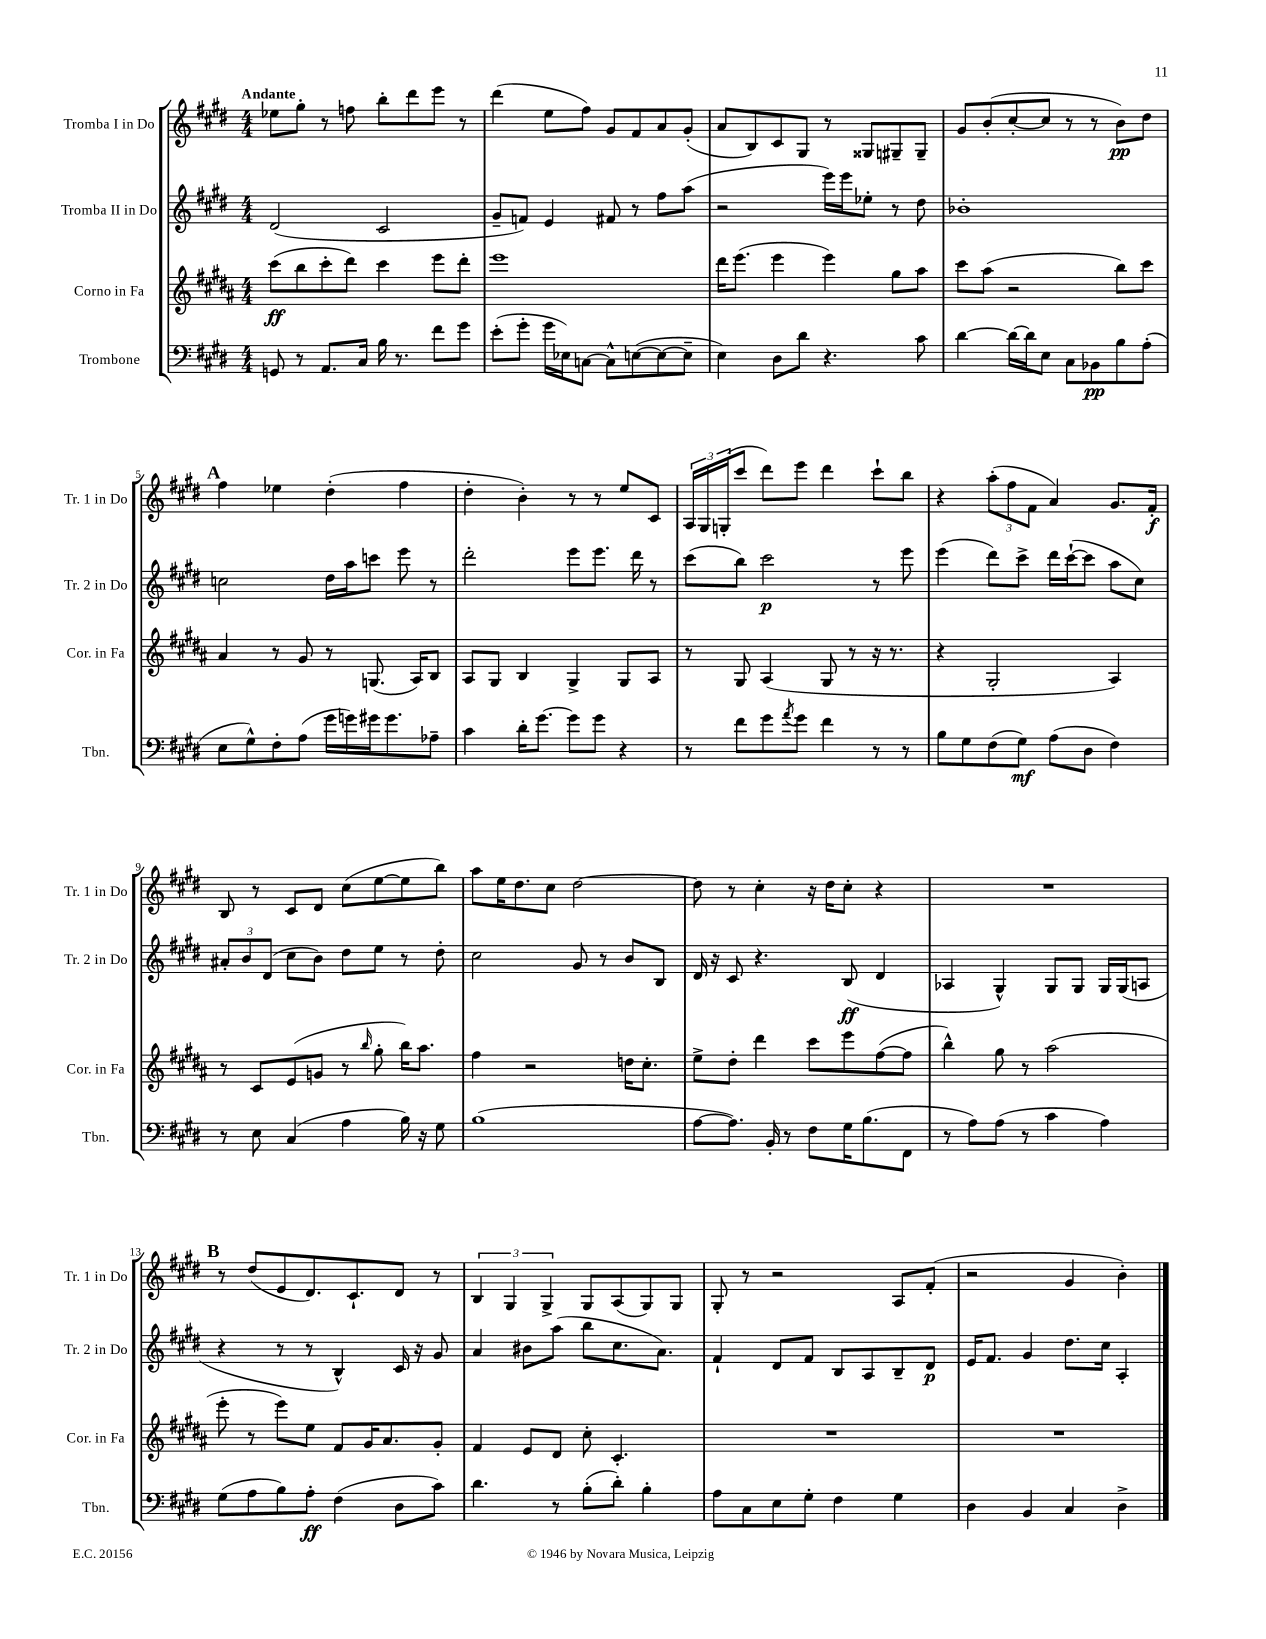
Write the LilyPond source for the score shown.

<<
\new StaffGroup <<
\new Staff = "s0" \with { instrumentName = "Tromba I in Do" shortInstrumentName = "Tr. 1 in Do" } {
    \clef treble \key e \major \numericTimeSignature \time 4/4 \tempo "Andante"
    ees''8 gis''8-. r8 f''8 b''8-. dis'''8 e'''8 r8 |
    dis'''4( e''8 fis''8) gis'8 fis'8 a'8 gis'8-.( |
    a'8 b8) cis'8 gis8 r8 gisis8 gis8-- gis8-- |
    gis'8 b'8-.( cis''8~-. cis''8 r8 r8 b'8\pp) dis''8 |
    \mark \markup { \bold "A" } fis''4 ees''4 dis''4-.( fis''4 |
    dis''4-. b'4-.) r8 r8 e''8 cis'8 |
    \tuplet 3/2 { a16 gis16 g16-.( } cis'''8 dis'''8) e'''8 dis'''4 cis'''8-! b''8 |
    r4 \tuplet 3/2 { a''8-.( fis''8 fis'8 } a'4) gis'8. fis'16-.\f |
    b8 r8 cis'8 dis'8 cis''8( e''8~ e''8 b''8) |
    a''8 e''16 dis''8. cis''8 dis''2~ |
    dis''8 r8 cis''4-. r16 dis''16 cis''8-. r4 |
    R1 |
    \mark \markup { \bold "B" } r8 dis''8( e'8 dis'8.) cis'8.-! dis'8 r8 |
    \tuplet 3/2 { b4 gis4 gis4-> } gis8 a8( gis8) gis8 |
    gis8-. r8 r2 a8 fis'8-.( |
    r2 gis'4 b'4-.) \bar "|." |
}
\new Staff = "s1" \with { instrumentName = "Tromba II in Do" shortInstrumentName = "Tr. 2 in Do" } {
    \clef treble \key e \major \numericTimeSignature \time 4/4
    dis'2( cis'2 |
    gis'8-- f'8) e'4 fis'8 r8 fis''8 a''8( |
    r2 e'''16) e'''16 ees''8-. r8 dis''8 |
    bes'1-. |
    \mark \markup { \bold "A" } c''2 dis''16 a''16 c'''8 e'''8 r8 |
    dis'''2-. e'''8 e'''8. dis'''16 r8 |
    cis'''8( b''8) cis'''2\p r8 e'''8 |
    e'''4( dis'''8) cis'''8-> dis'''16 cis'''16~-!( cis'''8 a''8 cis''8) |
    \tuplet 3/2 { ais'8-. b'8 dis'8( } cis''8 b'8) dis''8 e''8 r8 dis''8-. |
    cis''2 gis'8 r8 b'8 b8 |
    dis'16 r16 cis'8 r4. b8\ff( dis'4 |
    aes4 gis4-^) gis8 gis8 gis16 gis16( a8 |
    \mark \markup { \bold "B" } r4 r8 r8 b4-^) cis'16 r16 gis'8 |
    a'4 bis'8 a''8( b''8 cis''8. a'8.) |
    fis'4-! dis'8 fis'8 b8 a8 b8-- dis'8\p |
    e'16 fis'8. gis'4 dis''8. cis''16 a4-. \bar "|." |
}
\new Staff = "s2" \with { instrumentName = "Corno in Fa" shortInstrumentName = "Cor. in Fa" } {
    \clef treble \key b \major \numericTimeSignature \time 4/4
    cis'''8\ff( b''8 cis'''8-. dis'''8) cis'''4 e'''8 dis'''8-. |
    e'''1 |
    dis'''16 e'''8.( e'''4 e'''4) gis''8 ais''8 |
    cis'''8 ais''8( r2 b''8) cis'''8 |
    \mark \markup { \bold "A" } ais'4 r8 gis'8 r8 g8.( ais16) b8 |
    ais8 gis8 b4 gis4-> gis8 ais8 |
    r8 gis8 ais4( gis8 r8 r16 r8. |
    r4 gis2-. ais4) |
    r8 cis'8 e'8( g'8 r8 \grace { b''16 } gis''8-. b''16) ais''8. |
    fis''4 r2 d''16 cis''8.-. |
    e''8-> dis''8-. dis'''4 cis'''8 e'''8 fis''8~( fis''8 |
    b''4-^) gis''8 r8 ais''2( |
    \mark \markup { \bold "B" } e'''8-. r8 e'''8) e''8 fis'8 gis'16 ais'8. gis'8-. |
    fis'4 e'8 dis'8 cis''8-. cis'4.-. |
    R1 |
    R1 \bar "|." |
}
\new Staff = "s3" \with { instrumentName = "Trombone" shortInstrumentName = "Tbn." } {
    \clef bass \key e \major \numericTimeSignature \time 4/4
    g,8 r8 a,8. cis16 b16 r8. fis'8 gis'8 |
    e'8-.( gis'8-. gis'16 ees16) c8~ c8-^ e8~( e8~ e8-- |
    e4) dis8 dis'8 r4. cis'8 |
    dis'4~ dis'16~ dis'16 e8 cis8 bes,8\pp b8 a8-.( |
    \mark \markup { \bold "A" } e8 gis8-^) fis8-. a8( gis'16 g'16) gis'16 gis'8. aes8-- |
    cis'4 dis'16-. gis'8.~ gis'8 gis'8 r4 |
    r8 fis'8 gis'8 \acciaccatura { a'8 } gis'8 fis'4 r8 r8 |
    b8 gis8 fis8( gis8\mf) a8( dis8 fis4) |
    r8 e8 cis4( a4 b16) r16 gis8 |
    b1( |
    a8~ a8.) b,16-. r8 fis8 gis16 b8.( fis,8 |
    r8 a8) a8( r8 cis'4 a4) |
    \mark \markup { \bold "B" } gis8( a8 b8) a8-.\ff fis4( dis8 cis'8) |
    dis'4. r8 b8-.( dis'8-.) b4-. |
    a8 cis8 e8 gis8-. fis4 gis4 |
    dis4 b,4 cis4 dis4-> \bar "|." |
}
>>
>>
